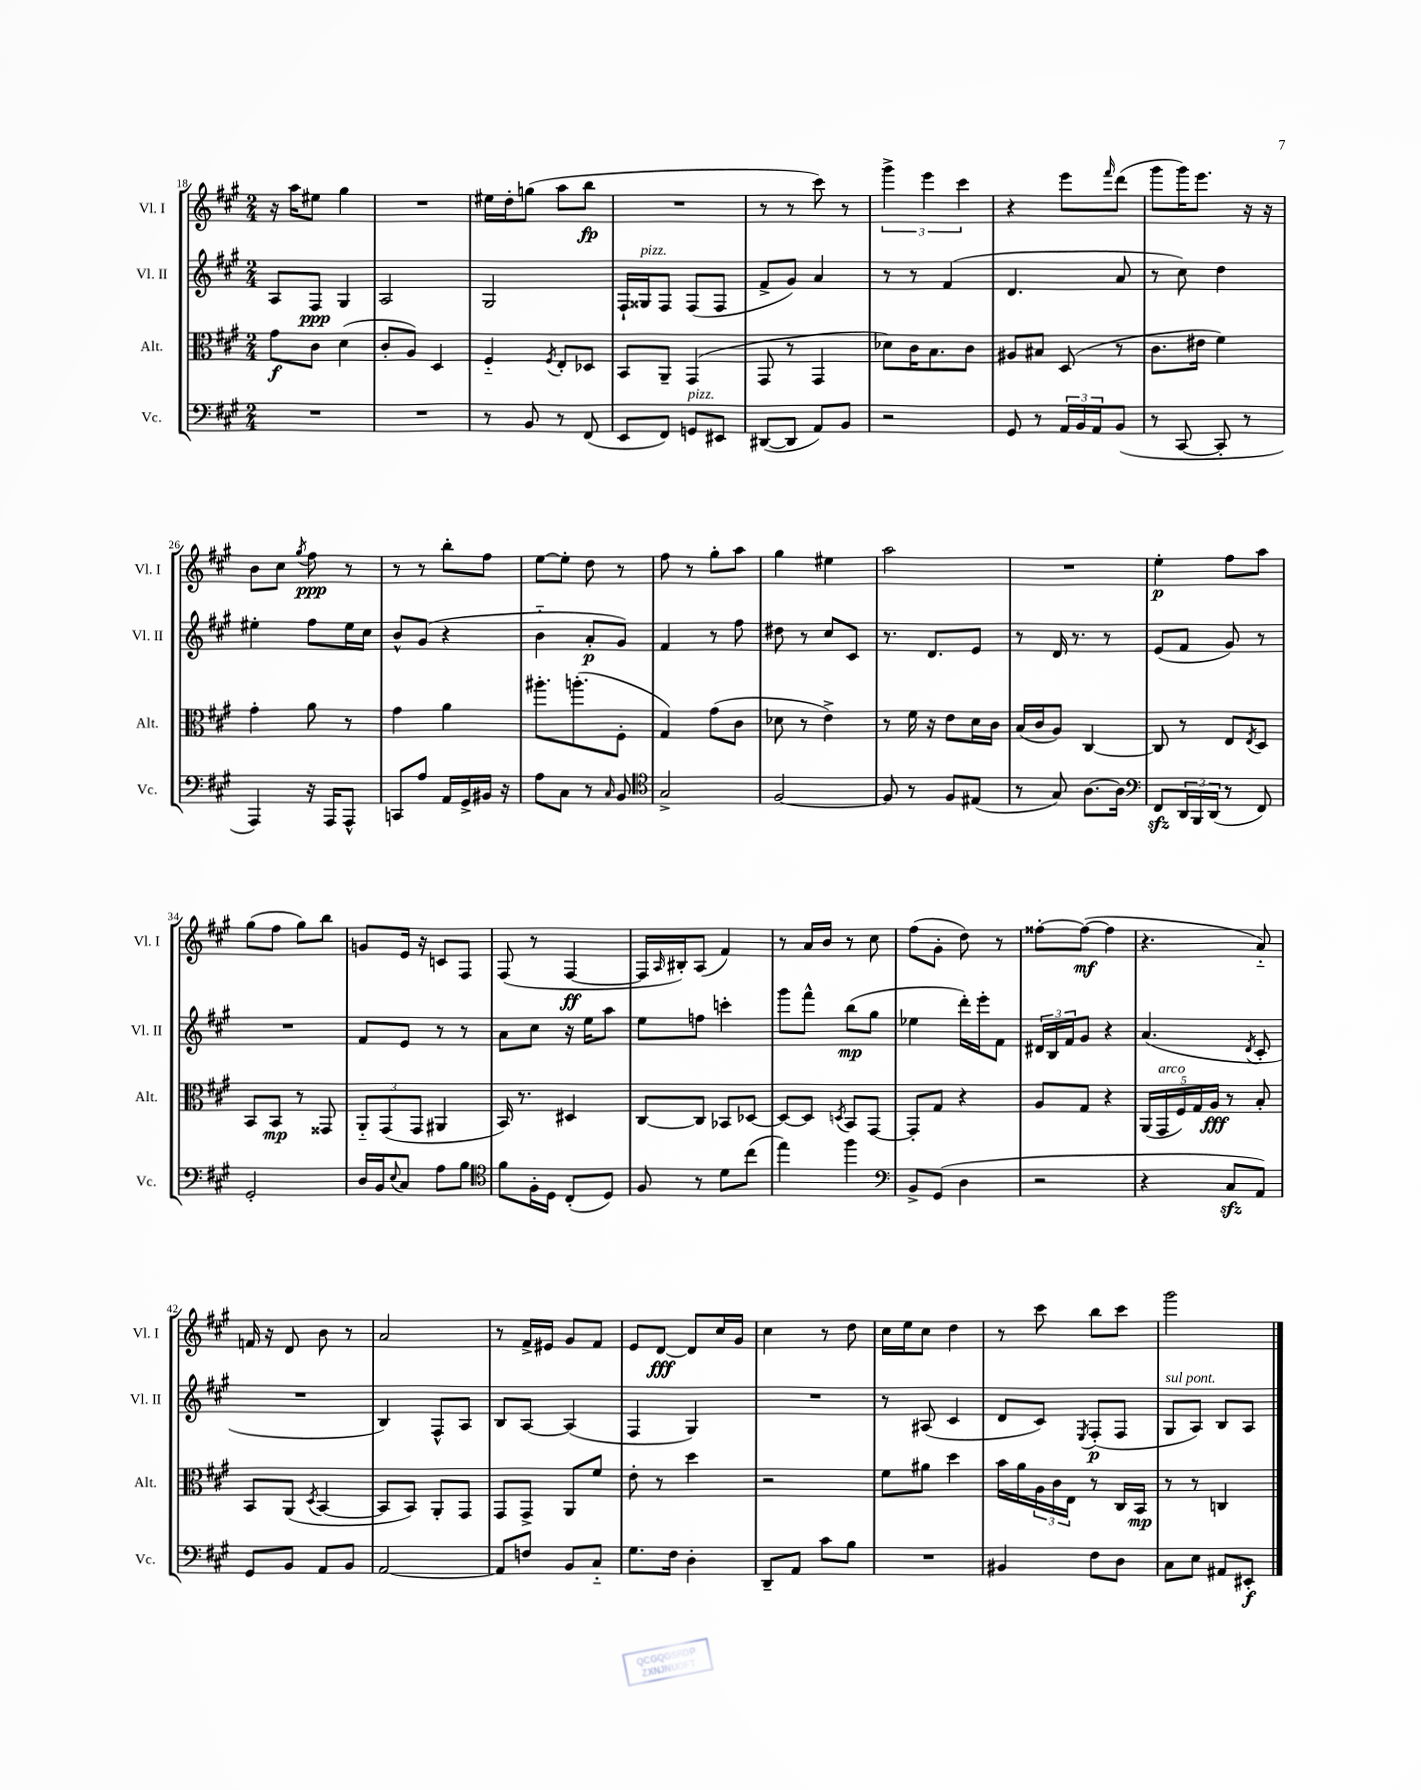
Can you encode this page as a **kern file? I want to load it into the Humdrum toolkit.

**kern	**dynam	**kern	**dynam	**kern	**dynam	**kern	**dynam
*part4	*part4	*part3	*part3	*part2	*part2	*part1	*part1
*staff4	*staff4	*staff3	*staff3	*staff2	*staff2	*staff1	*staff1
*I"Vc.	*	*I"Alt.	*	*I"Vl. II	*	*I"Vl. I	*
*I'Vc.	*	*I'Alt.	*	*I'Vl. II	*	*I'Vl. I	*
*clefF4	*	*clefC3	*	*clefG2	*	*clefG2	*
*k[f#c#g#]	*	*k[f#c#g#]	*	*k[f#c#g#]	*	*k[f#c#g#]	*
*M2/4	*	*M2/4	*	*M2/4	*	*M2/4	*
=18	=18	=18	=18	=18	=18	=18	=18
2r	.	8g#\L	f	8A/L	.	16r	.
.	.	.	.	.	.	16aa\KL	.
.	.	8c#\J	.	8F#/J	ppp	8ee#X\J	.
.	.	(4d\	.	4G#/	.	4gg#\	.
=19	=19	=19	=19	=19	=19	=19	=19
2r	.	8c#'/L	.	2A/	.	2r	.
.	.	8A/J)	.	.	.	.	.
.	.	4D/	.	.	.	.	.
=20	=20	=20	=20	=20	=20	=20	=20
8r	.	4F#/	.	2G#/	.	16ee#X\LL	.
.	.	.	.	.	.	16dd'\J	.
8BB/	.	.	.	.	.	(8ggn\J	.
.	.	8qF#/	.	.	.	.	.
8r	.	8E'/L	.	.	.	8aa\L	.
(8FF#/	.	8D-X/J	.	.	.	8bb\J	fp
=21	=21	=21	=21	=21	=21	=21	=21
8EE/L	.	8BB/L	.	16F#`/LL	.	2r	.
!	!	!	!	!LO:TX:a:i:t=pizz.	!	!	!
.	.	.	.	16G##X/J	.	.	.
8FF#/J)	.	8AA~/J	.	8F#/J	.	.	.
!LO:TX:a:i:t=pizz.	!	!	!	!	!	!	!
8GGn/L	.	(4GG#/	.	(8F#/L	.	.	.
8EE#X/J	.	.	.	8F#/J	.	.	.
=22	=22	=22	=22	=22	=22	=22	=22
([8DD#X/L	.	8GG#/	.	8f#^/L	.	8r	.
8DD#/J]	.	8r	.	8g#/J)	.	8r	.
8AA/L)	.	4GG#/	.	4a/	.	8ccc#\)	.
8BB/J	.	.	.	.	.	8r	.
=23	=23	=23	=23	=23	=23	=23	=23
2r	.	8d-X\L)	.	8r	.	6ggg#^\	.
.	.	16c#\K	.	8r	.	.	.
.	.	.	.	.	.	6eee\	.
.	.	8.B\	.	.	.	.	.
.	.	.	.	(4f#/	.	.	.
.	.	.	.	.	.	6ccc#\	.
.	.	8c#\J	.	.	.	.	.
=24	=24	=24	=24	=24	=24	=24	=24
8GG#/	.	8A#X/L	.	4.d/	.	4r	.
8r	.	8B#X/J	.	.	.	.	.
24AA/LL	.	(8D/	.	.	.	8eee\L	.
24BB/	.	.	.	.	.	.	.
24AA/J	.	.	.	.	.	.	.
.	.	.	.	.	.	16qqfff#/	.
(8BB/J	.	8r	.	8a/	.	(8ddd\J	.
=25	=25	=25	=25	=25	=25	=25	=25
8r	.	8.c#\L	.	8r	.	8ggg#\L	.
[8CC#/	.	.	.	8cc#\)	.	16ggg#\K)	.
.	.	16e#X\Jk	.	.	.	8.eee\J	.
8CC#'/]	.	4f#\)	.	4dd\	.	.	.
8r	.	.	.	.	.	16r	.
.	.	.	.	.	.	16r	.
!!LO:LB:g=z
=26	=26	=26	=26	=26	=26	=26	=26
4AAA/)	.	4g#'\	.	4ee#X'\	.	8b\L	.
.	.	.	.	.	.	8cc#\J	.
.	.	.	.	.	.	8qgg#/	.
16r	.	8a\	.	8ff#\L	.	8ff#\	ppp
16AAA/KL	.	.	.	.	.	.	.
8AAA^^/J	.	8r	.	16ee#\L	.	8r	.
.	.	.	.	16cc#\JJ	.	.	.
=27	=27	=27	=27	=27	=27	=27	=27
8CCn/L	.	4g#\	.	8b^^/L	.	8r	.
8A/J	.	.	.	(8g#/J	.	8r	.
16AA/LL	.	4a\	.	4r	.	8bb'\L	.
16GG#^/	.	.	.	.	.	.	.
16BB#X/JJ	.	.	.	.	.	8ff#\J	.
16r	.	.	.	.	.	.	.
=28	=28	=28	=28	=28	=28	=28	=28
8A\L	.	8.aa#X'\L	.	4b\	.	[8ee\L	.
8C#\J	.	.	.	.	.	8ee'\J]	.
.	.	(8.aan'\	.	.	.	.	.
8r	.	.	.	8a'/L	p	8dd\	.
16qqC#/	.	.	.	.	.	.	.
8BB/	.	8F#'\J	.	8g#/J)	.	8r	.
=29	=29	=29	=29	=29	=29	=29	=29
*clefC4	*	*	*	*	*	*	*
2G#^/	.	4G#/)	.	4f#/	.	8ff#\	.
.	.	.	.	.	.	8r	.
.	.	(8g#\L	.	8r	.	8gg#'\L	.
.	.	8c#\J	.	8ff#\	.	8aa\J	.
=30	=30	=30	=30	=30	=30	=30	=30
[2F#/	.	8d-X\	.	8dd#X\	.	4gg#\	.
.	.	8r	.	8r	.	.	.
.	.	4e^\)	.	8cc#/L	.	4ee#X\	.
.	.	.	.	8c#/J	.	.	.
=31	=31	=31	=31	=31	=31	=31	=31
8F#/]	.	8r	.	8.r	.	2aa\	.
8r	.	16f#\	.	.	.	.	.
.	.	16r	.	8.d/L	.	.	.
8F#/L	.	8e\L	.	.	.	.	.
(8E#X/J	.	16d\L	.	8e/J	.	.	.
.	.	16c#\JJ	.	.	.	.	.
=32	=32	=32	=32	=32	=32	=32	=32
8r	.	(16B/LL	.	8r	.	2r	.
.	.	16c#/J	.	.	.	.	.
8G#/)	.	8A/J)	.	16d/	.	.	.
.	.	.	.	8.r	.	.	.
[8.A\L	.	[4C#/	.	.	.	.	.
.	.	.	.	8r	.	.	.
16A\Jk]	.	.	.	.	.	.	.
=33	=33	=33	=33	=33	=33	=33	=33
*clefF4	*	*	*	*	*	*	*
8FF#zz/L	.	8C#/]	.	(8e/L	.	4ee'\	p
24DD/L	.	8r	.	8f#/J	.	.	.
24BBB/	.	.	.	.	.	.	.
(24DD/JJ	.	.	.	.	.	.	.
8r	.	8E/L	.	8g#/)	.	8ff#\L	.
.	.	8qE/	.	.	.	.	.
8FF#/)	.	8D/J	.	8r	.	8aa\J	.
!!LO:LB:g=z
=34	=34	=34	=34	=34	=34	=34	=34
2GG#'/	.	8BB/L	.	2r	.	(8gg#\L	.
.	.	8BB/J	mp	.	.	8ff#\J	.
.	.	8r	.	.	.	8gg#\L)	.
.	.	8GG##X/	.	.	.	8bb\J	.
=35	=35	=35	=35	=35	=35	=35	=35
16D/LL	.	12AA/L	.	8f#/L	.	8gn/L	.
16BB/J	.	.	.	.	.	.	.
.	.	(12GG#/	.	.	.	.	.
8qqE/	.	.	.	.	.	.	.
8C#/J	.	.	.	8e/J	.	16e/Jk	.
.	.	12GG#/J	.	.	.	.	.
.	.	.	.	.	.	16r	.
8A\L	.	4AA#X/	.	8r	.	8cn/L	.
8B\J	.	.	.	8r	.	8F#/J	.
=36	=36	=36	=36	=36	=36	=36	=36
*clefC4	*	*	*	*	*	*	*
8f#\L	.	16BB/)	.	8a\L	.	(8F#/	.
.	.	8.r	.	.	.	.	.
16F#'\L	.	.	.	8cc#\J	.	8r	.
16D\JJ	.	.	.	.	.	.	.
(8C#'/L	.	4D#X/	.	16r	.	[4F#/	ff
.	.	.	.	16ee\KL	.	.	.
8D/J)	.	.	.	8aa\J	.	.	.
=37	=37	=37	=37	=37	=37	=37	=37
8F#/	.	[8C#/L	.	8ee\L	.	16F#/LL]	.
.	.	.	.	.	.	16qqA/	.
.	.	.	.	.	.	16B#X'/J)	.
8r	.	8C#/J]	.	8ffn\J	.	(8A/J	.
8d\L	.	8BB-X/L	.	4cccn'\	.	4f#/)	.
(8cc#\J	.	[8D-X/J	.	.	.	.	.
=38	=38	=38	=38	=38	=38	=38	=38
4ee\)	.	8D-/L_	.	8ggg#\L	.	8r	.
.	.	8D-/J]	.	8fff#^^\J	.	16a/LL	.
.	.	.	.	.	.	16b/JJ	.
.	.	8qDn/	.	.	.	.	.
4ff#\	.	8BB/L	.	(8bb\L	mp	8r	.
.	.	[8GG#/J	.	8gg#\J	.	8cc#\	.
=39	=39	=39	=39	=39	=39	=39	=39
*clefF4	*	*	*	*	*	*	*
8BB^/L	.	8GG#'/L]	.	4ee-X\	.	(8ff#\L	.
(8GG#/J	.	8G#/J	.	.	.	8g#'\J	.
4D\	.	4r	.	16ddd'\LL)	.	8dd\)	.
.	.	.	.	16eee'\J	.	.	.
.	.	.	.	8f#\J	.	8r	.
=40	=40	=40	=40	=40	=40	=40	=40
2r	.	8A/L	.	24d#X/LL	.	[8ff##X'\L	.
.	.	.	.	24B/	.	.	.
.	.	.	.	24f#/J	.	.	.
.	.	8G#/J	.	8g#/J	.	(8ff##\J_	mf
.	.	4r	.	4r	.	4ff##\]	.
=41	=41	=41	=41	=41	=41	=41	=41
4r	.	(20AA/LL	.	(4.a/	.	4.r	.
!	!	!LO:TX:a:i:t=arco	!	!	!	!	!
.	.	20GG#/	.	.	.	.	.
.	.	20F#/)	.	.	.	.	.
.	.	20G#/	.	.	.	.	.
.	.	20A/JJ	fff	.	.	.	.
8C#zz/L	.	8r	.	.	.	.	.
.	.	.	.	8qd/	.	.	.
8AA/J)	.	8B'/	.	8c#'/	.	8a/)	.
!!LO:LB:g=z
=42	=42	=42	=42	=42	=42	=42	=42
8GG#/L	.	8BB/L	.	2r	.	16fn/	.
.	.	.	.	.	.	16r	.
8BB/J	.	(8AA/J	.	.	.	8d/	.
.	.	8qD/	.	.	.	.	.
8AA/L	.	[4BB/	.	.	.	8b\	.
8BB/J	.	.	.	.	.	8r	.
=43	=43	=43	=43	=43	=43	=43	=43
[2AA/	.	8BB/L]	.	4B/)	.	2a/	.
.	.	8BB/J)	.	.	.	.	.
.	.	8AA'/L	.	8F#^^/L	.	.	.
.	.	8GG#/J	.	8A/J	.	.	.
=44	=44	=44	=44	=44	=44	=44	=44
8AA/L]	.	8GG#/L	.	8B/L	.	8r	.
8Fn/J	.	8GG#^/J	.	[8A/J	.	16f#^/LL	.
.	.	.	.	.	.	16e#X/JJ	.
8BB/L	.	8AA/L	.	(4A/]	.	8g#/L	.
8C#/J	.	8f#/J	.	.	.	8f#/J	.
=45	=45	=45	=45	=45	=45	=45	=45
8.G#\L	.	8e'\	.	4F#/	.	8e/L	.
.	.	8r	.	.	.	[8d/J	fff
16F#\Jk	.	.	.	.	.	.	.
4D'\	.	4dd\	.	4G#/)	.	8d/L]	.
.	.	.	.	.	.	16cc#/L	.
.	.	.	.	.	.	16g#/JJ	.
=46	=46	=46	=46	=46	=46	=46	=46
8DD~/L	.	2r	.	2r	.	4cc#\	.
8AA/J	.	.	.	.	.	.	.
8c#\L	.	.	.	.	.	8r	.
8B\J	.	.	.	.	.	8dd\	.
=47	=47	=47	=47	=47	=47	=47	=47
2r	.	8f#\L	.	8r	.	16cc#\LL	.
.	.	.	.	.	.	16ee\J	.
.	.	8a#X\J	.	(8A#X/	.	8cc#\J	.
.	.	4dd\	.	4c#/	.	4dd\	.
=48	=48	=48	=48	=48	=48	=48	=48
4BB#X/	.	16b\LL	.	8d/L	.	8r	.
.	.	16a\	.	.	.	.	.
.	.	24A\	.	8c#/J)	.	8ccc#\	.
.	.	24c#\	.	.	.	.	.
.	.	24E\JJ	.	.	.	.	.
.	.	.	.	8qE/	.	.	.
8F#\L	.	8r	.	(8F#'/L	p	8bb\L	.
8D\J	.	16C#/LL	.	8F#/J	.	8ccc#\J	.
.	.	16BB/JJ	mp	.	.	.	.
=49	=49	=49	=49	=49	=49	=49	=49
!	!	!	!	!LO:TX:a:i:t=sul pont.	!	!	!
8C#\L	.	8r	.	8G#/L	.	2ggg#\	.
8E\J	.	8r	.	8A/J)	.	.	.
8AA#X/L	.	4Cn/	.	8B/L	.	.	.
8EE#X'/J	f	.	.	8A/J	.	.	.
==	==	==	==	==	==	==	==
*-	*-	*-	*-	*-	*-	*-	*-
